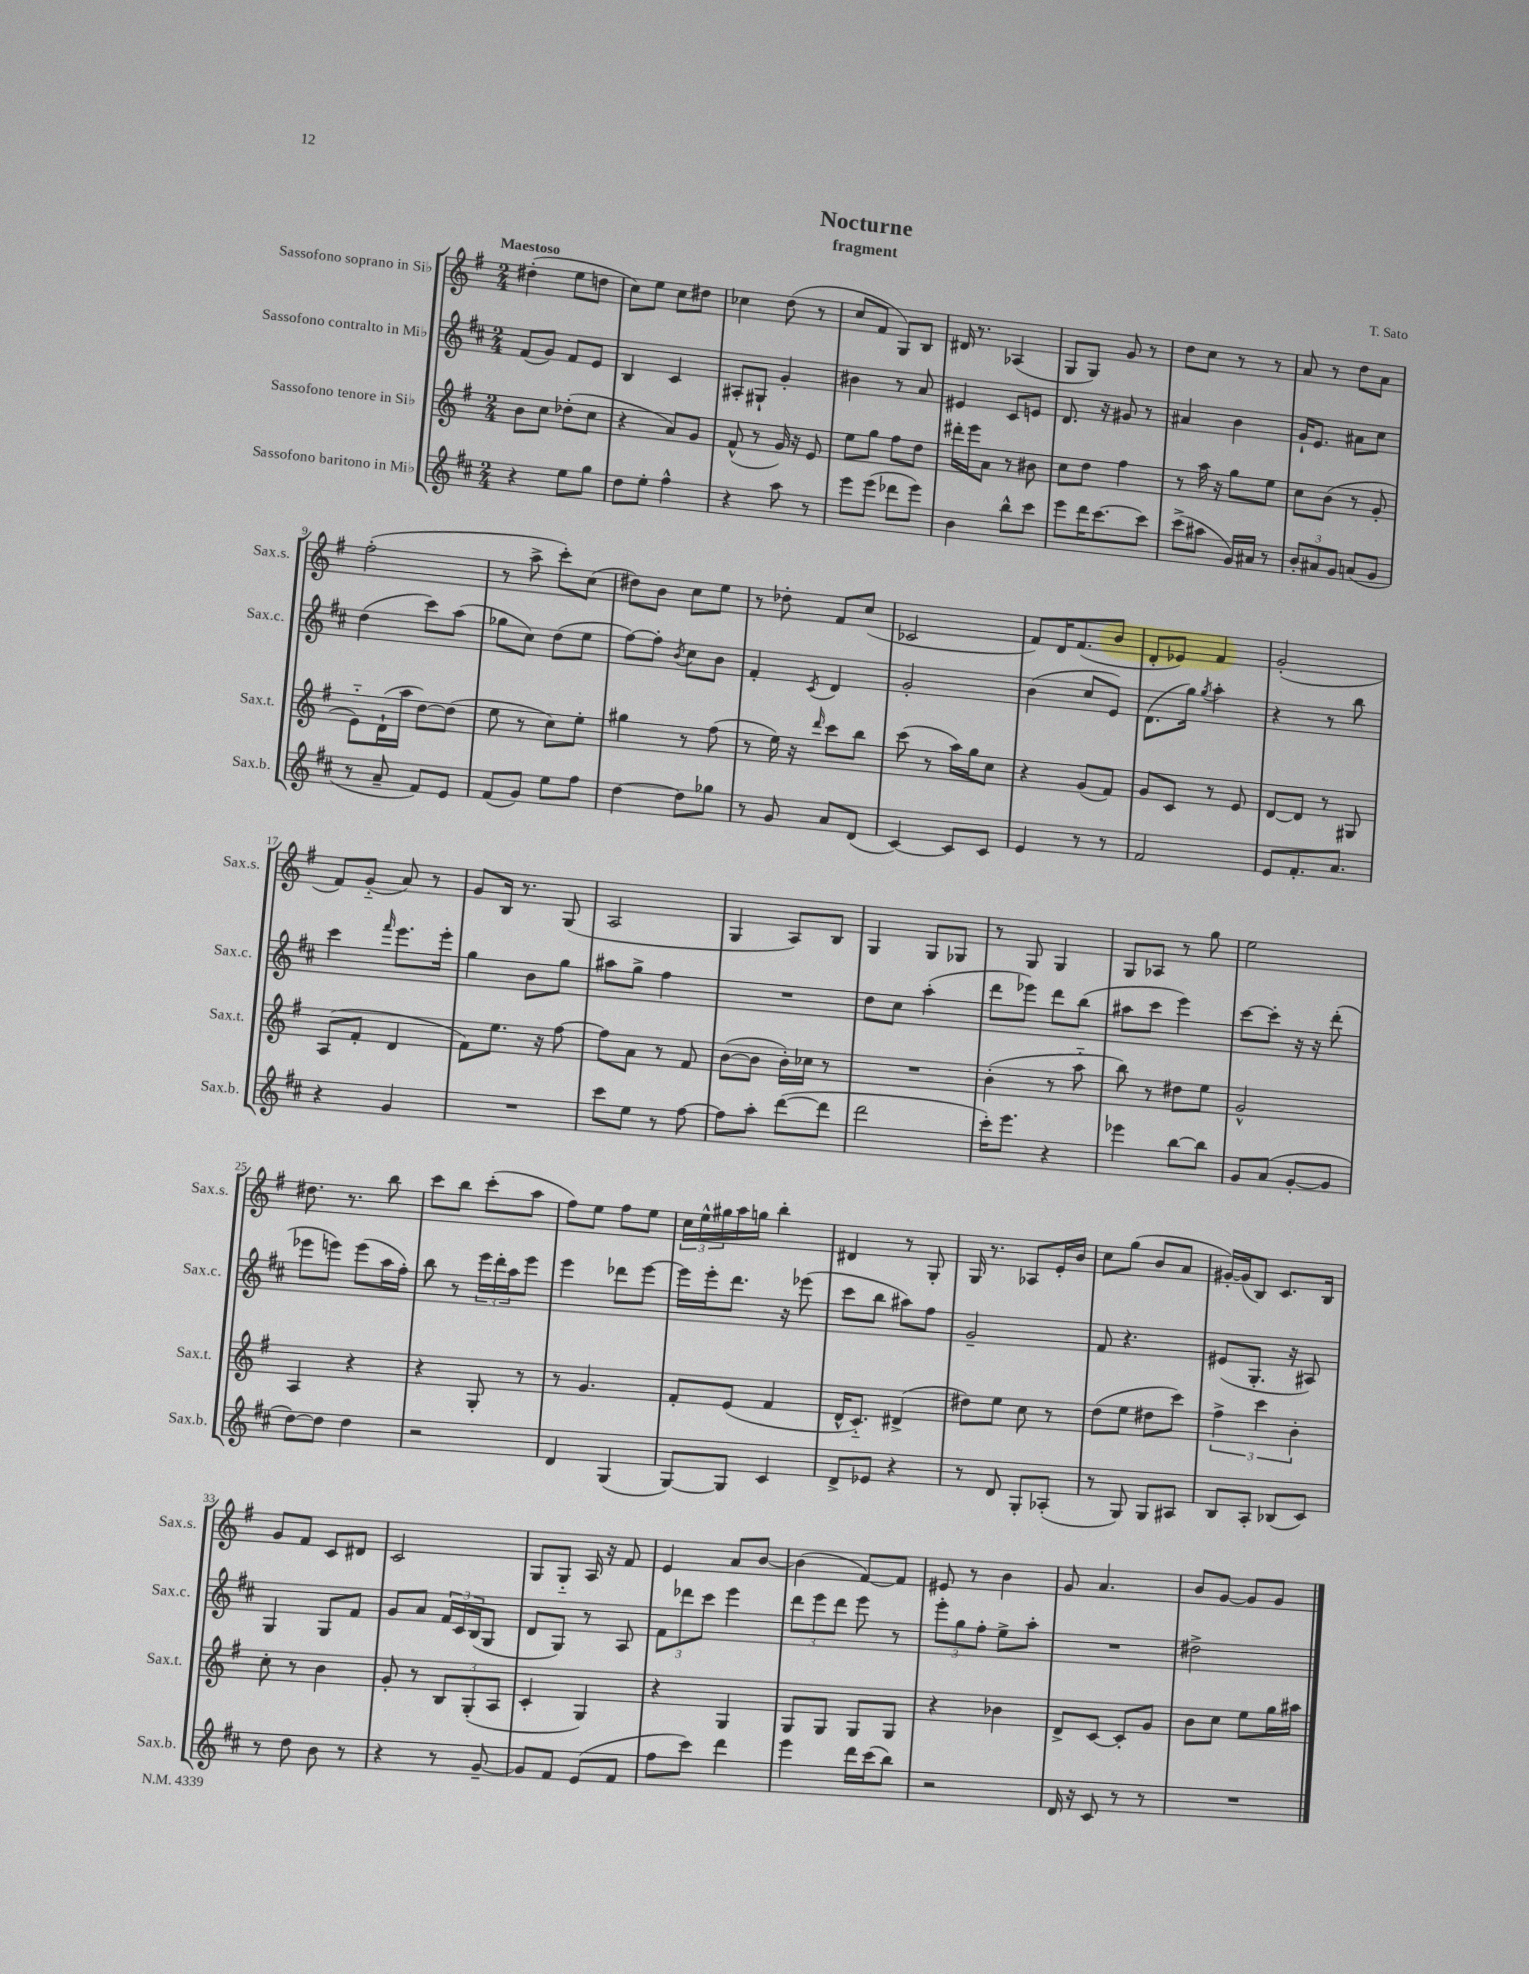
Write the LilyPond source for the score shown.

\header { title = "Nocturne" composer = "T. Sato" subtitle = "fragment" }
<<
\new StaffGroup <<
\new Staff = "s0" \with { instrumentName = "Sassofono soprano in Sib" shortInstrumentName = "Sax.s." } {
    \clef treble \key g \major \numericTimeSignature \time 2/4 \tempo "Maestoso"
    dis''4-.( e''8 d''8 |
    c''8) e''8 c''8 dis''8 |
    ces''4 d''8( r8 |
    c''8 fis'8 g8) b8 |
    dis'16 r8. aes4( |
    g8 g8) g'8 r8 |
    d''8 c''8 r8 r8 |
    a'8 r8 d''8 a'8 |
    fis''2-.( |
    r8 a''8-> c'''8-.) c''8( |
    dis''8) b'8 c''8 e''8 |
    r8 des''8-. fis'8 c''8( |
    ces'2 |
    fis'8) d'16 fis'8.( b'8 |
    d'8-. ees'8) fis'4 |
    g'2-.( |
    fis'8) g'8-_( a'8) r8 |
    g'8 b16 r8. g8( |
    a2 |
    g4 a8) b8 |
    g4 g8 ges8 |
    r8 g8 g4 |
    g8 aes8 r8 g''8 |
    e''2 |
    dis''8. r8. b''8 |
    c'''8 b''8 c'''8-.( a''8 |
    fis''8) e''8 fis''8 e''8 |
    \tuplet 3/2 { c''16 e''16-^ gis''16 } a''16 g''16 b''4-. |
    dis'4 r8 g8-. |
    g16 r8. aes8 e'16-. b'16 |
    c''8 g''8( b'8 a'8 |
    gis'16~-.) gis'16( b8) c'8. b16 |
    g'8 fis'8 c'8 dis'8 |
    c'2 |
    g8 g8-_ a16 r16 fis'8 |
    e'4 a'8 b'8~ |
    b'4( fis'8~) fis'8 |
    eis'8 r8 b'4 |
    g'8 a'4. |
    b'8 g'8~ g'8 g'8 \bar "|." |
}
\new Staff = "s1" \with { instrumentName = "Sassofono contralto in Mib" shortInstrumentName = "Sax.c." } {
    \clef treble \key d \major \numericTimeSignature \time 2/4
    fis'8( g'8) fis'8 e'8 |
    b4 cis'4 |
    ais8-. gis8-! g'4-. |
    bis'4 r8 a'8 |
    eis'4 cis'8 e'8 |
    d'8. r16 gis'8 r8 |
    ais'4 b'4 |
    g'16-! e'8. ais'8 cis''8 |
    d''4( cis'''8) a''8( |
    ges''8 cis''8) d''8( e''8 |
    fis''8~) fis''8-. \acciaccatura { b'8 } cis''8 b'8 |
    fis'4-. \acciaccatura { cis'8 } d'4 |
    g'2-. |
    b'4( cis''8 e'8) |
    d'8.( g''16) \acciaccatura { g''8 } a''4-. |
    r4 r8 b''8 |
    cis'''4 \grace { fis'''16 } e'''8. e'''16-. |
    g''4 b'8 g''8 |
    ais''8 g''8-> fis''4 |
    R2 |
    d''8 cis''8 a''4-.( |
    d'''8 ees'''8) d'''8 b''8( |
    ais''8 cis'''8 e'''4) |
    cis'''8~ cis'''8-. r16 r16 d'''8-.( |
    ees'''8 e'''8) e'''8( a''16 fis''16-.) |
    b''8 r8 \tuplet 3/2 { e'''16 d'''16-. a''16 } e'''8 |
    e'''4 des'''8 e'''8~ |
    e'''16 e'''16-. d'''8. r16 ees'''8( |
    cis'''8 b''8 ais''8) fis''8 |
    g'2-- |
    fis'8 r4. |
    eis'8( g8.-. r16 ais8) |
    g4 g8 fis'8 |
    g'8 a'8 \tuplet 3/2 { fis'16 cis'16 b16( } g8 |
    d'8 g8) r8 a8 |
    \tuplet 3/2 { fis'8 des'''8 cis'''8 } e'''4 |
    \tuplet 3/2 { d'''8 e'''8 d'''8 } e'''8 r8 |
    \tuplet 3/2 { e'''8-. g''8 fis''8-. } e''8-> a''8-. |
    R2 |
    dis''2-> \bar "|." |
}
\new Staff = "s2" \with { instrumentName = "Sassofono tenore in Sib" shortInstrumentName = "Sax.t." } {
    \clef treble \key g \major \numericTimeSignature \time 2/4
    b'8 c''8 des''8-.( c''8 |
    r4 a'8) g'8 |
    fis'8-^( r8 g'16) r16 e'8 |
    e''8 g''8 fis''8 d''8 |
    dis'''16-. e'''16 a'8 r8 bis'8 |
    c''8 d''8 fis''4 |
    r8 a''16 r16 g''8 e''8 |
    c''8 b'8( r8 g'8-. |
    e'8-_) d'16-!( a''16 d''8~) d''8( |
    e''8 r8 c''8) e''8-. |
    gis''4 r8 fis''8( |
    r8 e''16) r16 \grace { d'''16 } c'''8 b''8 |
    c'''8( r8 a''16) g''16 c''8 |
    r4 g'8( fis'8) |
    g'8 c'8 r8 e'8 |
    d'8~ d'8 r8 gis8 |
    a8( fis'8-. d'4 |
    fis'8) e''8. r16 fis''8~ |
    fis''8 a'8 r8 fis'8 |
    b'8~( b'8 b'16-.) ces''16 r8 |
    R2 |
    b'4-.( r8 a''8-_ |
    b''8) r8 dis''8 e''8 |
    g'2-^ |
    a4 r4 |
    r4 g8-. r8 |
    r8 g'4. |
    fis'8-. e'8( fis'4 |
    d'16-^ c'8.-_) dis'4->( |
    dis''8) e''8 c''8 r8 |
    d''8( e''8 dis''8 c'''8) |
    \tuplet 3/2 { fis''4-> c'''4 b'4-. } |
    c''8-. r8 b'4 |
    g'8-. r8 \tuplet 3/2 { b8 g8-.( a8 } |
    c'4-. g4) |
    r4 g4 |
    g8 g8 g8 g8 |
    r4 bes'4 |
    d'8-> c'8~ c'8-. g'8 |
    b'8 c''8 e''8 g''16 ais''16 \bar "|." |
}
\new Staff = "s3" \with { instrumentName = "Sassofono baritono in Mib" shortInstrumentName = "Sax.b." } {
    \clef treble \key d \major \numericTimeSignature \time 2/4
    r4 e''8 g''8 |
    d''8 e''8-. fis''4-^ |
    r4 a''8 r8 |
    e'''8 e'''8( des'''8 e'''8) |
    b'4 b''8-^ cis'''8 |
    e'''8 d'''16 cis'''8.~ cis'''8 |
    cis'''8->( ais''8 g'16) ais'16 r8 |
    \tuplet 3/2 { b'8-. ais'8 g'8 } a'8( g'8 |
    r8 a'8-- fis'8) e'8 |
    fis'8( g'8) e''8 fis''8 |
    d''4~ d''8 ges''8 |
    r8 g'8 a'8 d'8( |
    cis'4~) cis'8 cis'8 |
    e'4 r8 r8 |
    fis'2 |
    e'8 fis'8.-. a'8. |
    r4 g'4 |
    R2 |
    cis'''8 e''8 r8 fis''8~ |
    fis''8 a''8-. d'''8~( d'''8 |
    d'''2 |
    cis'''16-.) e'''8. r4 |
    ees'''4 b''8~ b''8 |
    g'8 a'8( g'8~-. g'8 |
    d''8~) d''8 d''4 |
    r2 |
    d'4 g4( |
    g8~) g8 cis'4 |
    d'8-> ees'8 r4 |
    r8 d'8 g8-. aes8-.( |
    r8 g8) g8 ais8 |
    b8 a8-. bes8( cis'8) |
    r8 d''8 b'8 r8 |
    r4 r8 g'8~-- |
    g'8 fis'8 e'8( fis'8 |
    fis''8 cis'''8) d'''4 |
    e'''4 d'''16 cis'''16( b''8) |
    r2 |
    d'16 r16 cis'8 r8 r8 |
    R2 \bar "|." |
}
>>
>>
